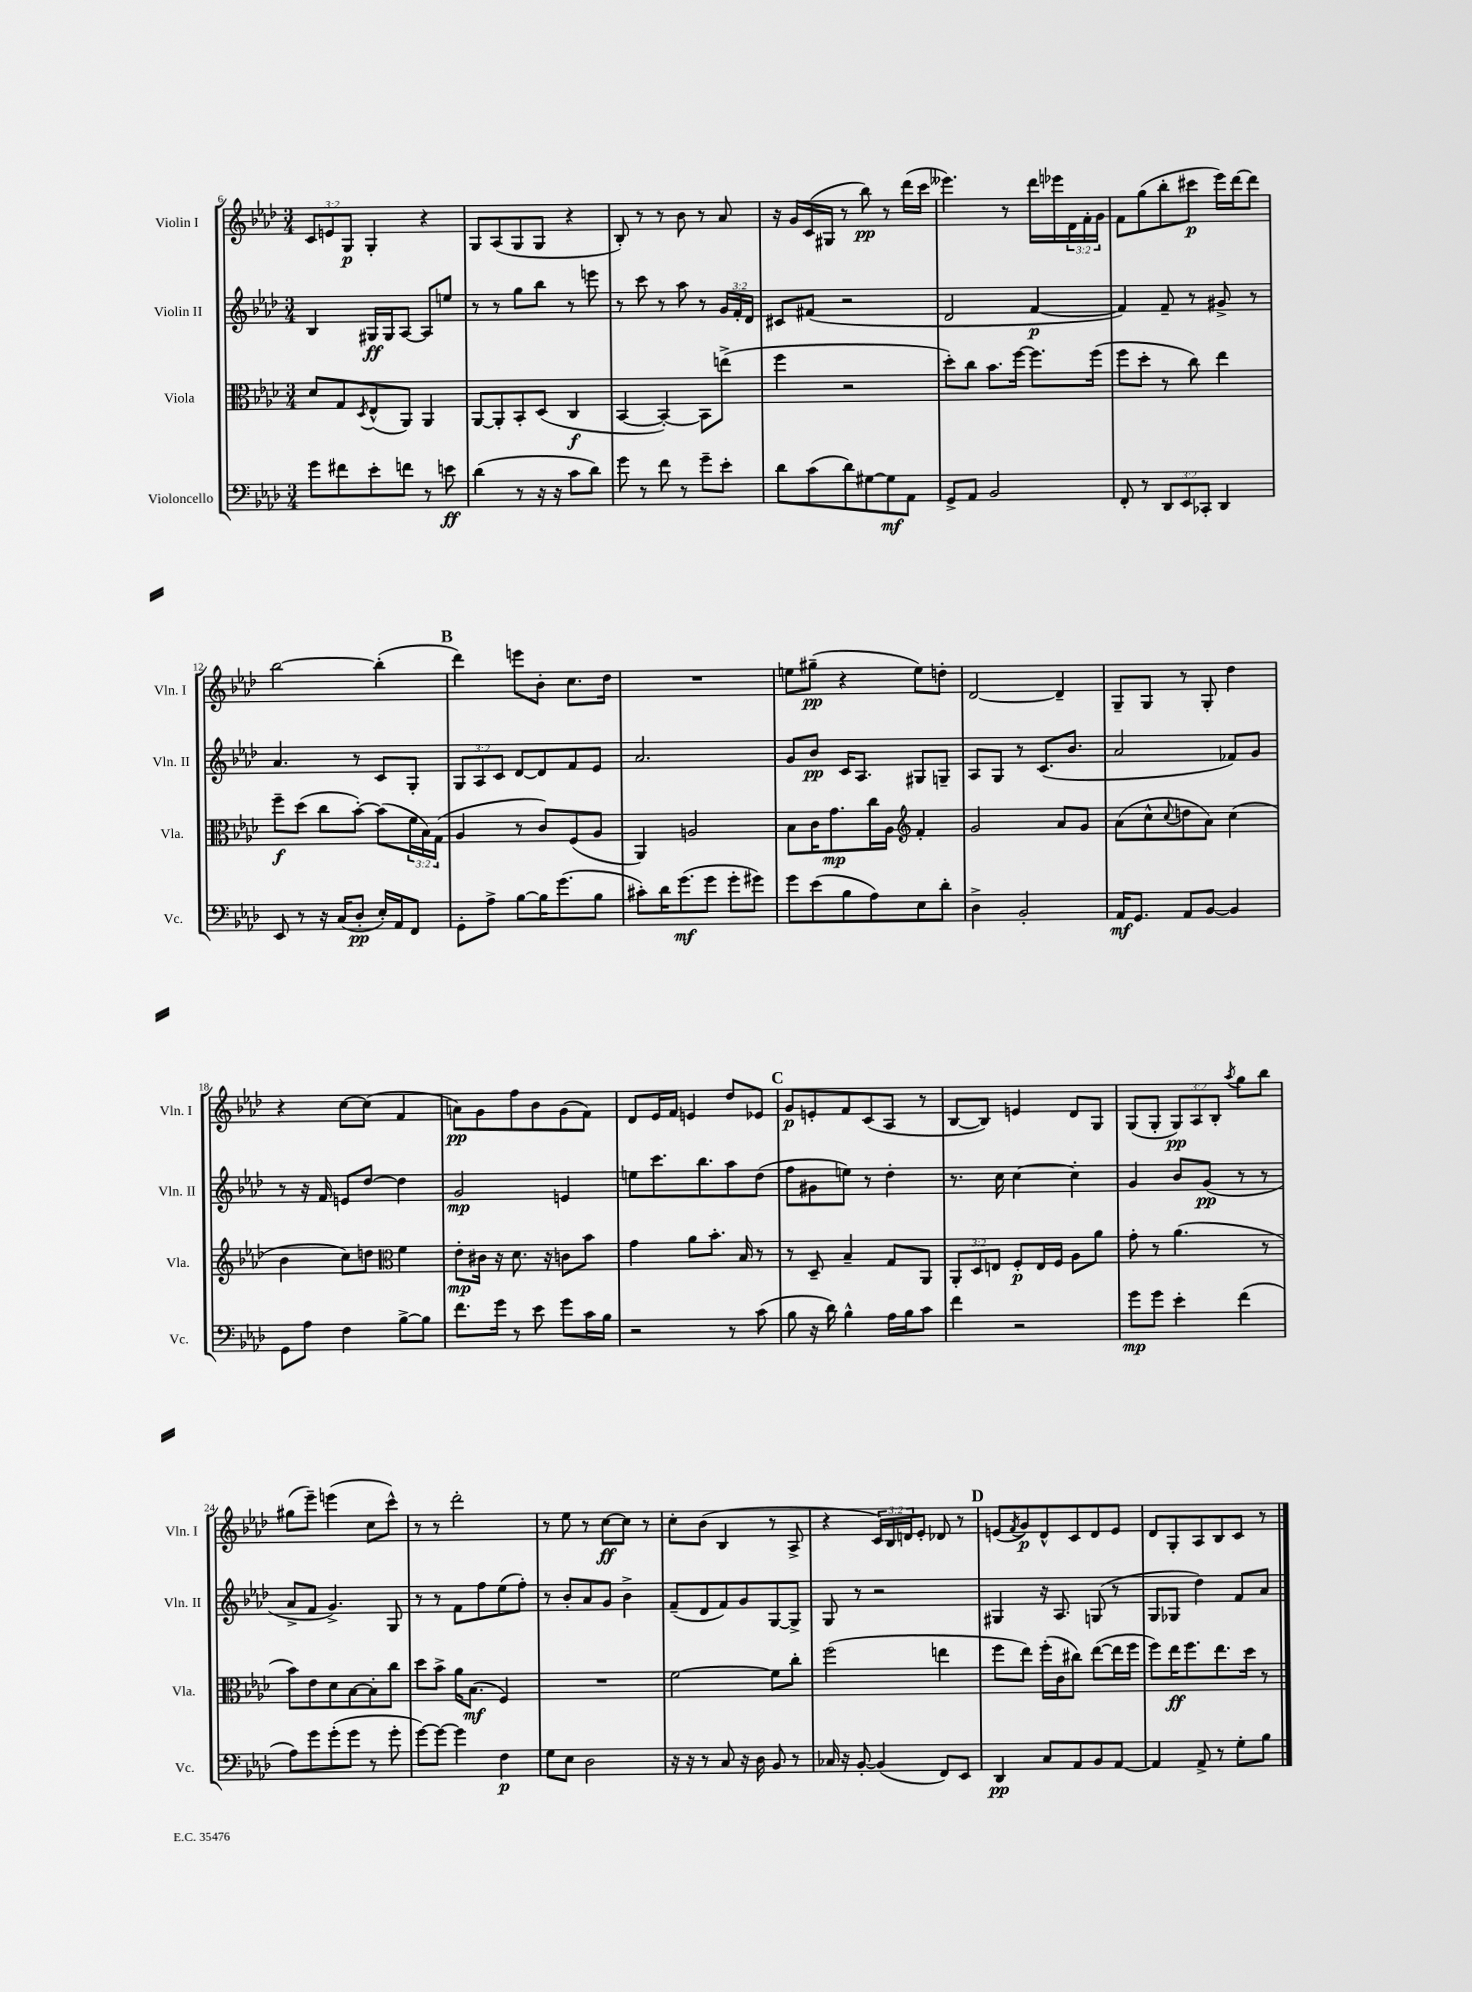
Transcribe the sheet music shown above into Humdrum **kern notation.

**kern	**kern	**kern	**kern
*staff4	*staff3	*staff2	*staff1
*clefF4	*clefC3	*clefG2	*clefG2
*k[b-e-a-d-]	*k[b-e-a-d-]	*k[b-e-a-d-]	*k[b-e-a-d-]
*M3/4	*M3/4	*M3/4	*M3/4
8g	8d-	4B-	12c
.	.	.	12e
8f#	8G	.	.
.	.	.	12G
.	8qD-	.	.
8e-'	(8E-^^	16G#	4G'
.	.	16G#	.
8f	8AA-)	[8A-	.
8r	4AA-	8A-]	4r
8e	.	8ee	.
=	=	=	=
(4d-	[8AA-	8r	8G
.	8AA-']	8r	(8A-
8r	8BB-'	8gg	8G
16r	(8D-	8bb-	8G
16r	.	.	.
8c	4C	8r	4r
8d-)	.	8eee	.
=	=	=	=
8g	[4BB-	8r	8B-')
8r	.	8ccc	8r
8f	4BB-'_)	8r	8r
8r	.	8aa-	8b-
8g~	8BB-]	8r	8r
8e-'	(8ee^	24g	8a-
.	.	24f'	.
.	.	24d-	.
=	=	=	=
8d-	4ff	8c#	16r
.	.	.	16g
(8c	.	(8f#	(16c
.	.	.	16G#
8d-)	2r	2r	8r
[8G#	.	.	8bb-)
8G#]	.	.	8r
8AA-	.	.	(16ddd-
.	.	.	16ccc
=	=	=	=
8GG^	8dd-')	2d-	4.eee--)
8AA-	8cc	.	.
2BB-	8.b-	.	.
.	.	.	8r
.	[16ff	.	.
.	8.ff]	[4f	16ddd-
.	.	.	16eee-
.	.	.	24d-
.	.	.	24f'
.	(16ff	.	.
.	.	.	24g
=	=	=	=
8FF'	8ff	4f])	8f
8r	8dd-'	.	(8gg
12DD-	8r	8f~	8bb-'
12EE-	.	.	.
.	8cc)	8r	8ccc#
12CC-'	.	.	.
4DD-	4ee-	8g#^	16eee-)
.	.	.	[16ddd-
.	.	8r	8ddd-]
=	=	=	=
8EE-	8ff~	4.a-	[2bb-
8r	(8dd-	.	.
16r	8cc	.	.
(16C	.	.	.
8D-'	[8b-')	8r	.
16E-')	(8b-]	8c	(4bb-']
16AA-	.	.	.
8FF	24f	8G'	.
.	24B-)	.	.
.	(24G	.	.
=	=	=	=
8GG'	4A-	12G	4ddd-)
.	.	12A-	.
8A-^	.	.	.
.	.	12c	.
[8B-	8r	[8d-	8eee
16B-]	8c)	8d-]	8b-'
(8.g	.	.	.
.	(8F	8f	8.cc
8B-	8A-	8e-	.
.	.	.	16dd-
=	=	=	=
8c#')	4AA-)	2.a-	2.r
16d-	.	.	.
(8.g	.	.	.
.	2A	.	.
8g	.	.	.
8g'	.	.	.
8g#)	.	.	.
=	=	=	=
8g	8B-	8g	8ee
(8e-	16c	8b-	(8gg#~
.	8.g	.	.
8B-	.	16c	4r
.	.	8.A-	.
8A-)	16cc	.	.
.	16A-	.	.
*	*clefG2	*	*
8E-	4f'	8G#	8ee)
8d-'	.	8G~	8dd'
=	=	=	=
4D-^	2g	8A-	[2d-
.	.	8G	.
2BB-'	.	8r	.
.	.	(8.c	.
.	8a-	.	4d-~]
.	.	8.b-	.
.	8g	.	.
=	=	=	=
16AA-	(8a-	2a-	8G~
8.GG	.	.	.
.	8cc^^	.	8G
.	8qqcc	.	.
8AA-	8dd	.	8r
[8BB-	8a-)	.	8G'
4BB-]	(4cc	8f-)	4dd-
.	.	8g	.
=	=	=	=
8GG	4b-	8r	4r
8A-	.	16r	.
.	.	16f	.
4F	8cc)	8e	[8cc
.	8dd	[8dd-	(8cc]
*	*clefC3	*	*
[8B-^	4f	4dd-]	4f
8B-]	.	.	.
=	=	=	=
8.f	8e-'	2g	8a)
.	16c#	.	8g
16g	16r	.	.
8r	8.d-	.	8ff
8e-	.	.	8b-
.	16r	.	.
8g	8c	4e	(8g
16c	8b-	.	8f)
16B-	.	.	.
=	=	=	=
2r	4g	8ee	8d-
.	.	8.ccc	16e-
.	.	.	16f
.	8a-	.	4e
.	.	8.bb-	.
.	8.b-'	.	.
8r	.	8aa-	8dd-
.	16B-	.	.
(8c	8r	(8dd-	8e-
=	=	=	=
8B-	8r	8ff	8g
16r	8D-~	8g#	8e'
16d-)	.	.	.
4B-^^	4B-~	8ee)	8f
.	.	8r	(8c
16A-	8G	4dd-'	8A-
16B-	.	.	.
8c	8AA-	.	8r
=	=	=	=
4f	12AA-'	8.r	[8B-
.	12D-	.	.
.	.	.	8B-])
.	12E	.	.
.	.	16cc	.
2r	8F'	[4cc	4e
.	16E	.	.
.	16F	.	.
.	8A-	4cc']	8d-
.	8a-	.	8G
=	=	=	=
8g	8g'	4g	(8G
8g	8r	.	8G'
4e-'	(4.a-	8b-	12G)
.	.	.	12A-
.	.	(8g	.
.	.	.	12B-'
.	.	.	8qaa-
(4f	.	8r	8gg
.	8r	8r	8bb-
=	=	=	=
8A-)	8b-)	8a-^	(8gg#
8g	8e-	8f	8eee-~)
(8g'	8d-	4.g^)	(4eee
8g	[8B-	.	.
8r	8B-']	.	8cc
8g'	8cc	8G	8ccc^^)
=	=	=	=
[8g)	8dd-	8r	8r
8g_	8b-^	8r	8r
4g]	16a-	8f	2ddd-'
.	(8.B-	.	.
.	.	8ff	.
4F	4F)	(8ee-	.
.	.	8ff')	.
=	=	=	=
8G	2.r	8r	8r
8E-	.	8b-'	8ee-
2D-	.	8a-	8r
.	.	8g	[8cc
.	.	4b-^	8cc]
.	.	.	8r
=	=	=	=
16r	[2f	(8f~	8cc'
16r	.	.	.
8r	.	8d-	(8b-
8C	.	8f)	4B-
16r	.	8g	.
16D-	.	.	.
8BB-	8f]	[8G	8r
8r	8cc'	8G^]	8A-^
=	=	=	=
16C-	(2ff	8G	4r
16r	.	.	.
[8BB-'	.	8r	.
(4BB-]	.	2r	24c)
.	.	.	24B-
.	.	.	24d
.	.	.	8e-'
8FF)	4ee	.	8d-
8EE-	.	.	8r
=	=	=	=
4DD-	8ff	4G#	(8e
.	.	.	8qf
.	8ee-)	.	8g)
8C	(16ff'	16r	8d-^^
.	16c	8.A-	.
8AA-	8cc#)	.	8c
8BB-	([8ee-	(8G	8d-
[8AA-	16ee-]	8r	8e
.	16ff	.	.
=	=	=	=
4AA-]	8ff)	8G	8d-
.	16ee-	8G-	8G'
.	8.ff	.	.
8AA-^	.	4dd-)	8A-
8r	8.ee-	.	8B-
8G'	.	8f	8c
.	16dd-	.	.
8B-	8r	8a-	8r
==	==	==	==
*-	*-	*-	*-
